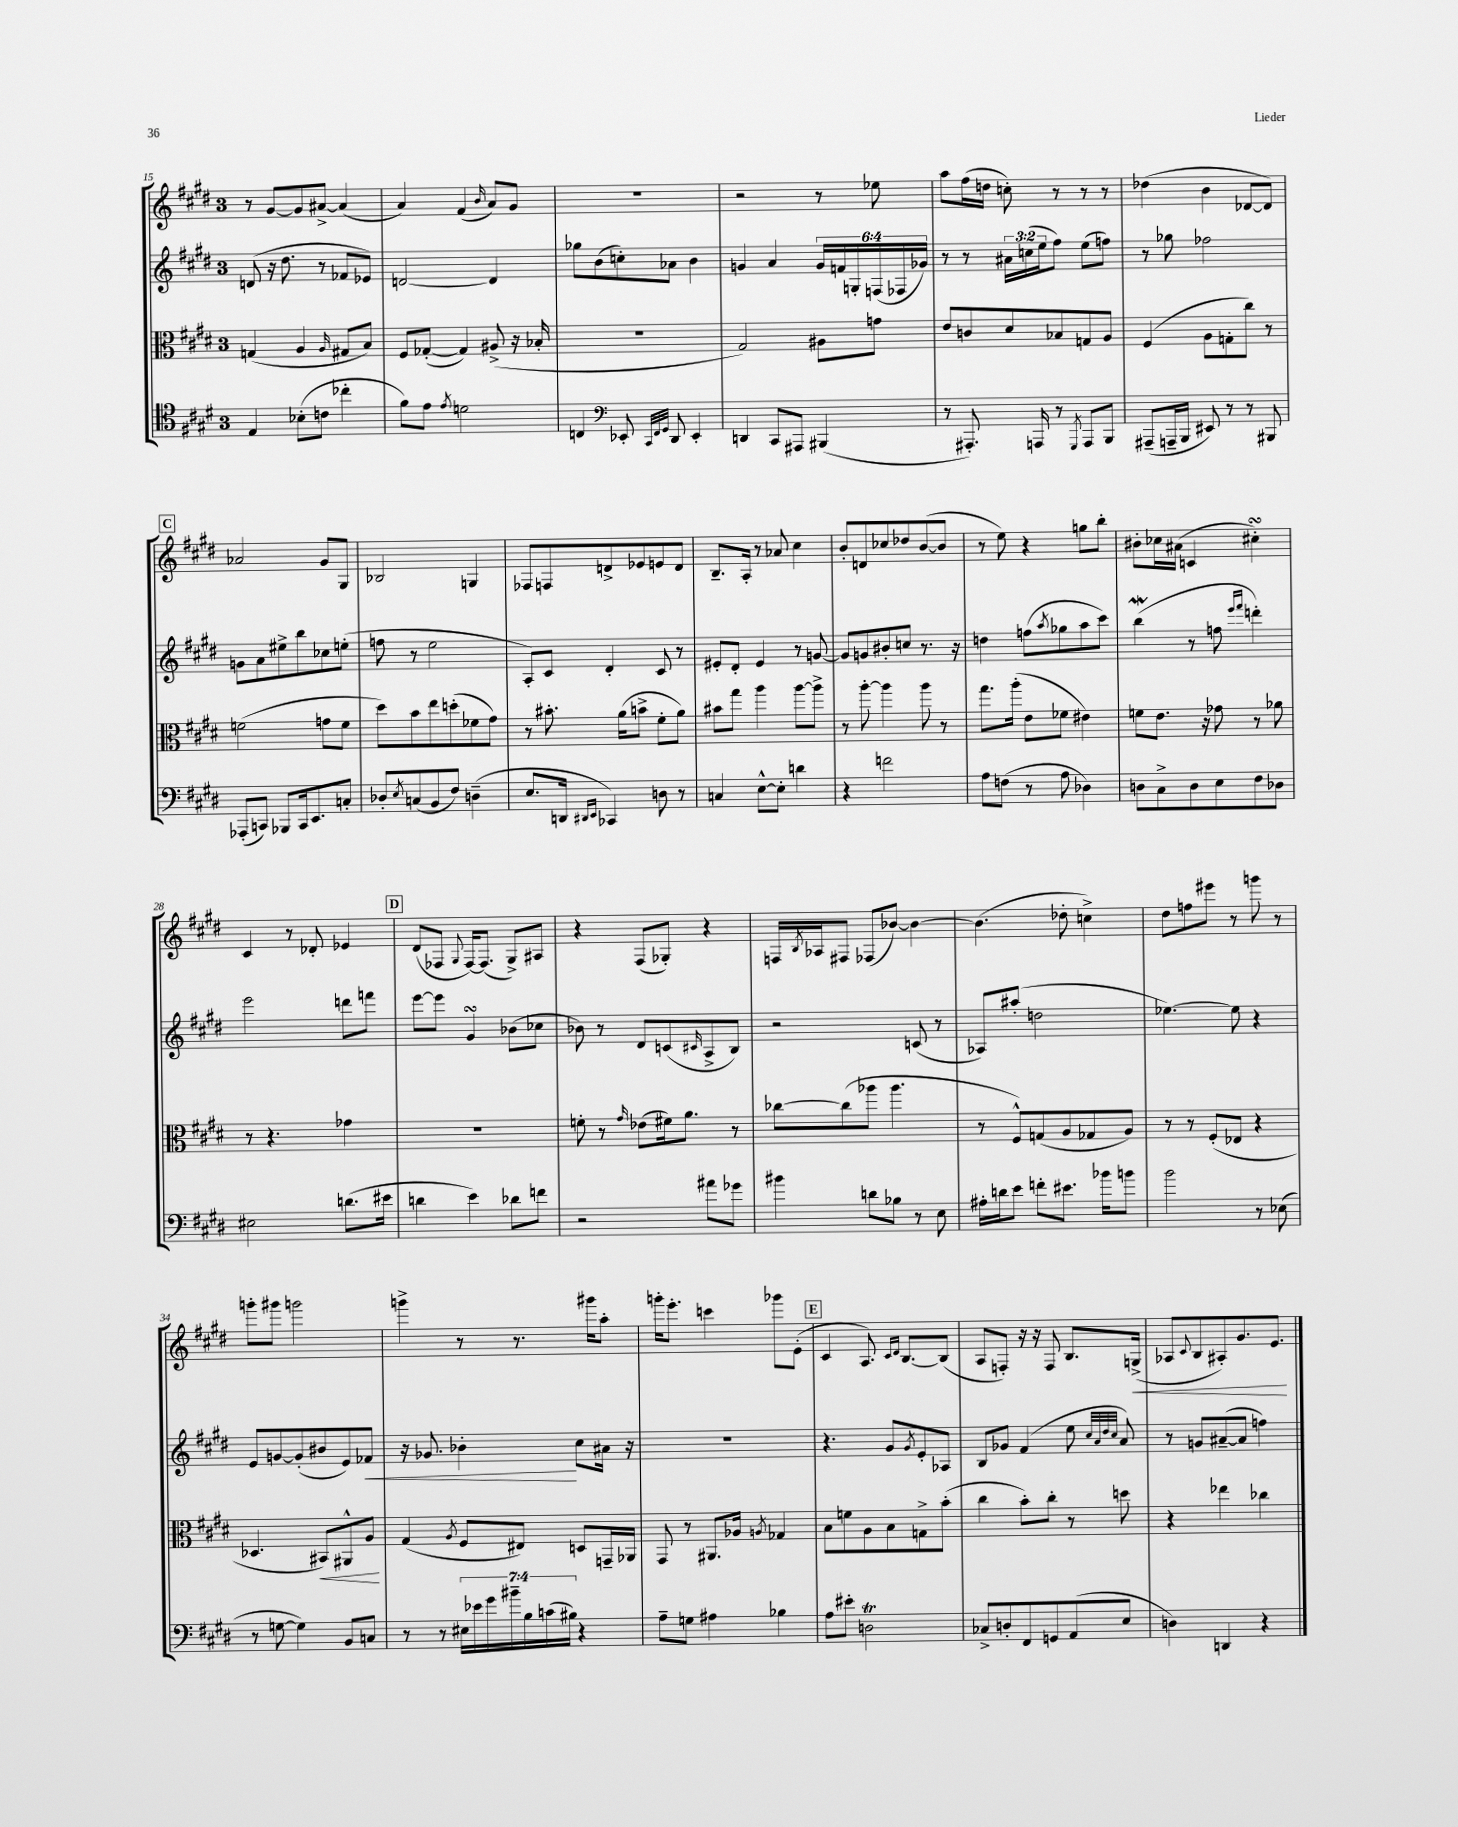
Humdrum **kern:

**kern	**kern	**dynam	**kern	**dynam	**kern	**dynam
*part4	*part3	*part3	*part2	*part2	*part1	*part1
*staff4	*staff3	*staff3	*staff2	*staff2	*staff1	*staff1
*clefC4	*clefC3	*	*clefG2	*	*clefG2	*
*k[f#c#g#d#]	*k[f#c#g#d#]	*	*k[f#c#g#d#]	*	*k[f#c#g#d#]	*
*M3/4	*M3/4	*	*M3/4	*	*M3/4	*
=15	=15	=15	=15	=15	=15	=15
4E/	(4Gn/	.	(8dn/	.	8r	.
.	.	.	16r	.	[8g#/L	.
.	.	.	8.dd#\	.	.	.
(8B-X'\L	4A/	.	.	.	8g#/]	.
8cn\J	.	.	8r	.	[8a#X^/J	.
.	16qqA/	.	.	.	.	.
4cc-X'\	8G#X/L	.	8f-X/L	.	(4a#/]	.
.	8B/J)	.	8e-X/J)	.	.	.
=16	=16	=16	=16	=16	=16	=16
8f#\L)	8F#/L	.	[2dn/	.	4a/)	.
8e\J	([8G-X'/J	.	.	.	.	.
8qe/	.	.	.	.	.	.
2dn\	4G-/])	.	.	.	(4f#/	.
.	.	.	.	.	16qqb/	.
.	(8A#X^/	.	4d/]	.	8a/L)	.
.	16r	.	.	.	8g#/J	.
.	16B-X'/	.	.	.	.	.
=17	=17	=17	=17	=17	=17	=17
4Cn/	2.r	.	8gg-X\L	.	2.r	.
.	.	.	(8b\	.	.	.
*clefF4	*	*	*	*	*	*
8EE-X'/	.	.	8ccn'\)	.	.	.
32qqCC#/LLL	.	.	.	.	.	.
32qqFF#/	.	.	.	.	.	.
32qqGG#/JJJ	.	.	.	.	.	.
8DD#/	.	.	8a-X\J	.	.	.
4EE-'/	.	.	4b\	.	.	.
=18	=18	=18	=18	=18	=18	=18
4DDn/	2G#/)	.	4gn/	.	2r	.
8CC#/L	.	.	4a/	.	.	.
8AAA#X/J	.	.	.	.	.	.
(4BBB#X/	8A#X\L	.	24g/LL	.	8r	.
.	.	.	24fn/	.	.	.
.	.	.	24Gn'/	.	.	.
.	8gn\J	.	(24Fn/	.	8ee-X\	.
.	.	.	24F-X/	.	.	.
.	.	.	24g-X/JJ)	.	.	.
=19	=19	=19	=19	=19	=19	=19
8r	8e/L	.	8r	.	8aa\L	.
8.AAA#X'/)	8cn/	.	8r	.	(16ff#\L	.
.	.	.	.	.	16ddn\JJ	.
.	8d#/	.	24a#X\LL	.	8ccn'\)	.
.	.	.	(24ccn\	.	.	.
16AAAn/	.	.	.	.	.	.
.	.	.	24ee\J	.	.	.
8r	8B-X/	.	8ff#\J)	.	8r	.
8qGGG#/	.	.	.	.	.	.
8AAA/L	8Gn/	.	(8ee\L	.	8r	.
8BBB/J	8A/J	.	8ffn\J)	.	8r	.
=20	=20	=20	=20	=20	=20	=20
(8AAA#X~/L	(4F#/	.	8r	.	(4dd-X\	.
16AAAn~/L	.	.	8gg-X\	.	.	.
16BBB/JJ	.	.	.	.	.	.
8EE#X/)	8A\L	.	2ff-X\	.	4b\	.
8r	8Gn'\	.	.	.	.	.
8r	8cc#\J)	.	.	.	[8d-X/L	.
8BBB#X/	8r	.	.	.	8d-/J])	.
!!LO:LB:g=z
!!LO:REH:place=s1:t=C
=21	=21	=21	=21	=21	=21	=21
(8AAA-X'/L	(2fn\	.	8gn\L	.	2a-X/	.
8CCn/J)	.	.	8a\	.	.	.
8BBB-X/L	.	.	8ee#X^\	.	.	.
16CC/k	.	.	8bb\	.	.	.
8.EE/	.	.	.	.	.	.
.	8gn\L	.	8cc-X\	.	8g#/L	.
8Cn'/J	8f\J	.	(8een'\J	.	8G#/J	.
=22	=22	=22	=22	=22	=22	=22
8D-X'/L	8dd#\L)	.	8ffn\	.	2B-X/	.
8qE/	.	.	.	.	.	.
(8Cn/	8b\	.	8r	.	.	.
8BB/	8ee\	.	2ee\	.	.	.
8F#/J)	(8ddn'\	.	.	.	.	.
(4Dn~\	8f-X\	.	.	.	4Gn/	.
.	8g#\J)	.	.	.	.	.
=23	=23	=23	=23	=23	=23	=23
8.E/L	8r	.	8A'/L)	.	8F-X/L	.
.	8.b#X'\	.	8c#/J	.	8Fn/	.
16DDn/Jk	.	.	.	.	.	.
16qqDD#X/LL	.	.	.	.	.	.
16qqEE/JJ	.	.	.	.	.	.
4CC-X/)	.	.	4d#'/	.	8dn^/	.
.	(16a\KL	.	.	.	.	.
.	8bn^\J	.	.	.	8e-X/	.
8Dn\	8f#'\L	.	8c#/	.	8en/	.
8r	8a\J)	.	8r	.	8d/J	.
=24	=24	=24	=24	=24	=24	=24
4Cn/	8b#X\L	.	8e#X'/L	.	8.B~/L	.
.	8gg#\J	.	8d#'/J	.	.	.
.	.	.	.	.	16A'/Jk	.
[8E^^\L	4aa\	.	4e#/	.	8r	.
8E'\J]	.	.	.	.	8a-X/	.
4dn\	[8aa\L	.	8r	.	4cc#\	.
.	8aa^\J]	.	[8gn/	.	.	.
=25	=25	=25	=25	=25	=25	=25
4r	8r	.	8g/L]	.	8b'/L	.
.	[8aa'\	.	8gn/	.	8dn/	.
2fn\	4aa\]	.	8b#X'/	.	8cc-X/	.
.	.	.	8ccn/J	.	8dd-X/	.
.	8aa\	.	8.r	.	([8b/	.
.	8r	.	.	.	8b/J]	.
.	.	.	16r	.	.	.
=26	=26	=26	=26	=26	=26	=26
8A\L	8.gg#\L	.	4ddn\	.	8r	.
(8Fn\J	.	.	.	.	8ee\)	.
.	(16aa'\Jk	.	.	.	.	.
8r	8e\L	.	(8ffn\L	.	4r	.
.	.	.	8qaa/	.	.	.
8A\	8f-X\J	.	8gg-X\	.	.	.
4D-X\)	4e#X\)	.	8aa\	.	8ggn\L	.
.	.	.	8ccc#\J)	.	8bb'\J	.
=27	=27	=27	=27	=27	=27	=27
8Dn\L	8fn\L	.	(4bbW\	.	8b#X'\L	.
8C#^\	8.e\J	.	.	.	16cc-X\L	.
.	.	.	.	.	(16a#X\JJ	.
8D\	.	.	8r	.	4cn/	.
.	16r	.	.	.	.	.
8E\	8g-X\	.	8ffn\	.	.	.
.	.	.	16qqeee/LL	.	.	.
.	.	.	16qqfff#/JJ	.	.	.
8F#\	8r	.	4dddn'\)	.	4cc#XsSSS'\)	.
8D-X\J	8a-X\	.	.	.	.	.
!!LO:LB:g=z
=28	=28	=28	=28	=28	=28	=28
2E#X\	8r	.	2eee\	.	4c#/	.
.	4.r	.	.	.	.	.
.	.	.	.	.	8r	.
.	.	.	.	.	8d-X'/	.
(8.dn\L	4g-X\	.	8dddn\L	.	4e-X/	.
.	.	.	8fffn\J	.	.	.
16e#X\Jk	.	.	.	.	.	.
!!LO:REH:place=s1:t=D
=29	=29	=29	=29	=29	=29	=29
4dn\	2.r	.	[8eee\L	.	(8d#/L	.
.	.	.	8eee\J]	.	8F-X/J	.
.	.	.	.	.	8qqG#/	.
4e\)	.	.	4g#sSsS/	.	[16F-/KL)	.
.	.	.	.	.	(8.F-/J]	.
8d-X\L	.	.	(8b-X\L	.	8G#^/L)	.
8fn\J	.	.	8cc-X\J	.	8A#X/J	.
=30	=30	=30	=30	=30	=30	=30
2r	8fn'\	.	8b-X\)	.	4r	.
.	8r	.	8r	.	.	.
.	16qqg#/	.	.	.	.	.
.	(8e-X\L	.	8d#/L	.	(8F#/L	.
.	16f#X\k)	.	(8cn/	.	8G-X'/J)	.
.	8.a\J	.	.	.	.	.
.	.	.	16qqc#X/	.	.	.
8a#X\L	.	.	8A^/	.	4r	.
8g-X\J	8r	.	8B/J)	.	.	.
=31	=31	=31	=31	=31	=31	=31
4b#X\	[8cc-X\L	.	2r	.	16Fn/LL	.
.	.	.	.	.	8qB/	.
.	.	.	.	.	16A-X/J	.
.	(8cc-\]	.	.	.	8F#X/J	.
8dn\L	8aa-X\J	.	.	.	(8F-X/L	.
8B-X\J	4.aa-\	.	.	.	[8b-X/J)	.
8r	.	.	(8cn/	.	4b-\_	.
8E\	.	.	8r	.	.	.
=32	=32	=32	=32	=32	=32	=32
16A#X'\LL	8r	.	8A-X/L)	.	(4.b-\]	.
16dn\J	.	.	.	.	.	.
8e\J	8F#^^/L)	.	(8aa#X'/J	.	.	.
8fn'\L	(8Gn/	.	2ddn\	.	.	.
8.e#X\J	8A/	.	.	.	8dd-X'\	.
.	8G-X/	.	.	.	4ccn^\)	.
16b-X\KL	.	.	.	.	.	.
8bn\J	8A/J)	.	.	.	.	.
=33	=33	=33	=33	=33	=33	=33
2b\	8r	.	[4.ee-X\)	.	8dd#\L	.
.	8r	.	.	.	8ffn\	.
.	(8F#'/L	.	.	.	8eee#X\J	.
.	8E-X/J	.	8ee-\]	.	8r	.
8r	4r	.	4r	.	8gggn\	.
(8E-X\	.	.	.	.	8r	.
!!LO:LB:g=z
=34	=34	=34	=34	=34	=34	=34
8r	4.D-X/	.	8e/L	.	8gggn'\L	.
[8Gn\	.	.	[8gn/	.	8ggg#X\J	.
4G\])	.	.	(8g'/]	.	2gggn\	.
!	!	!LO:HP:b	!	!	!	!
.	8BB#X/L)	<	8b#X/	.	.	.
8BB/L	8AA#X^^/	.	8e/)	.	.	.
!	!	!	!	!LO:HP:b	!	!
8Cn/J	8A/J	.	8f-X/J	<	.	.
.	.	[	.	.	.	.
=35	=35	=35	=35	=35	=35	=35
8r	(4G#/	.	16r	.	4gggn^\	.
.	.	.	8.g-X/	.	.	.
8r	.	.	.	.	.	.
.	8qA/	.	.	.	.	.
28E#X\LL	8F#/L	.	4b-X'\	.	8r	.
28e-X\	.	.	.	.	.	.
28g#\	.	.	.	.	.	.
28b#X~\	.	.	.	.	.	.
.	8E#X/J)	.	.	.	8.r	.
28B\	.	.	.	.	.	.
(28cn\	.	.	.	.	.	.
28B#X\JJ)	.	.	.	.	.	.
4r	8Dn/L	.	8cc#\L	[	.	.
.	.	.	.	.	16ggg#X\KL	.
.	16GGn~/L	.	16a#X\Jk	.	8aa'\J	.
.	16AA-X/JJ	.	16r	.	.	.
=36	=36	=36	=36	=36	=36	=36
8A~\L	8GG#/	.	2.r	.	16gggn'\KL	.
.	.	.	.	.	8.eee'\J	.
8Gn\J	8r	.	.	.	.	.
4A#X\	8.AA#X/L	.	.	.	4cccn\	.
.	16A-X/Jk	.	.	.	.	.
.	8qAn/	.	.	.	.	.
4B-X\	4G-X/	.	.	.	8ggg-X\L	.
.	.	.	.	.	(8e'\J	.
!!LO:REH:place=s1:t=E
=37	=37	=37	=37	=37	=37	=37
8A\L	8B\L	.	4.r	.	4c#/	.
8e#X'\J	8fn\	.	.	.	.	.
2DnT\	8A\	.	.	.	8.A/)	.
.	8B\	.	8g#/L	.	.	.
.	.	.	.	.	16qqc#/LL	.
.	.	.	.	.	16qqd#/JJ	.
.	.	.	.	.	[8.B/L	.
.	.	.	8qg#/	.	.	.
.	8Gn^\	.	8e'/	.	.	.
.	(8b'\J	.	8A-X/J	.	(8B/J]	.
=38	=38	=38	=38	=38	=38	=38
8C-X^/L	4cc#\	.	8B/L	.	8A/L	.
8Dn'/	.	.	8g-X/J	.	8Fn'/J)	.
8FF#/	8b'\L)	.	(4f#/	.	16r	.
.	.	.	.	.	16r	.
8GGn/	8cc#'\J	.	.	.	8F/	.
(8AA/	8r	.	8ee\	.	8.B/L	.
.	.	.	32qqcc#/LLL	.	.	.
.	.	.	32qqa/	.	.	.
.	.	.	32qqdd#/	.	.	.
.	.	.	32qqcc#/JJJ	.	.	.
8E/J	8ddn\	.	8a/)	.	.	.
!	!	!	!	!	!	!LO:HP:b
.	.	.	.	.	(16Gn^/Jk	<
=39	=39	=39	=39	=39	=39	=39
4Dn\)	4r	.	8r	.	8A-X/L	.
.	.	.	.	.	8qqc#/	.
.	.	.	8gn/L	.	8B/	.
4DDn/	4ee-X\	.	([8a#X~/	.	8A#X'/)	.
.	.	.	8a#/J]	.	8.g#/	.
4r	4cc-X\	.	4ffn\)	.	.	.
.	.	.	.	.	8.e/J	.
.	.	.	.	.	.	[
==	==	==	==	==	==	==
*-	*-	*-	*-	*-	*-	*-
